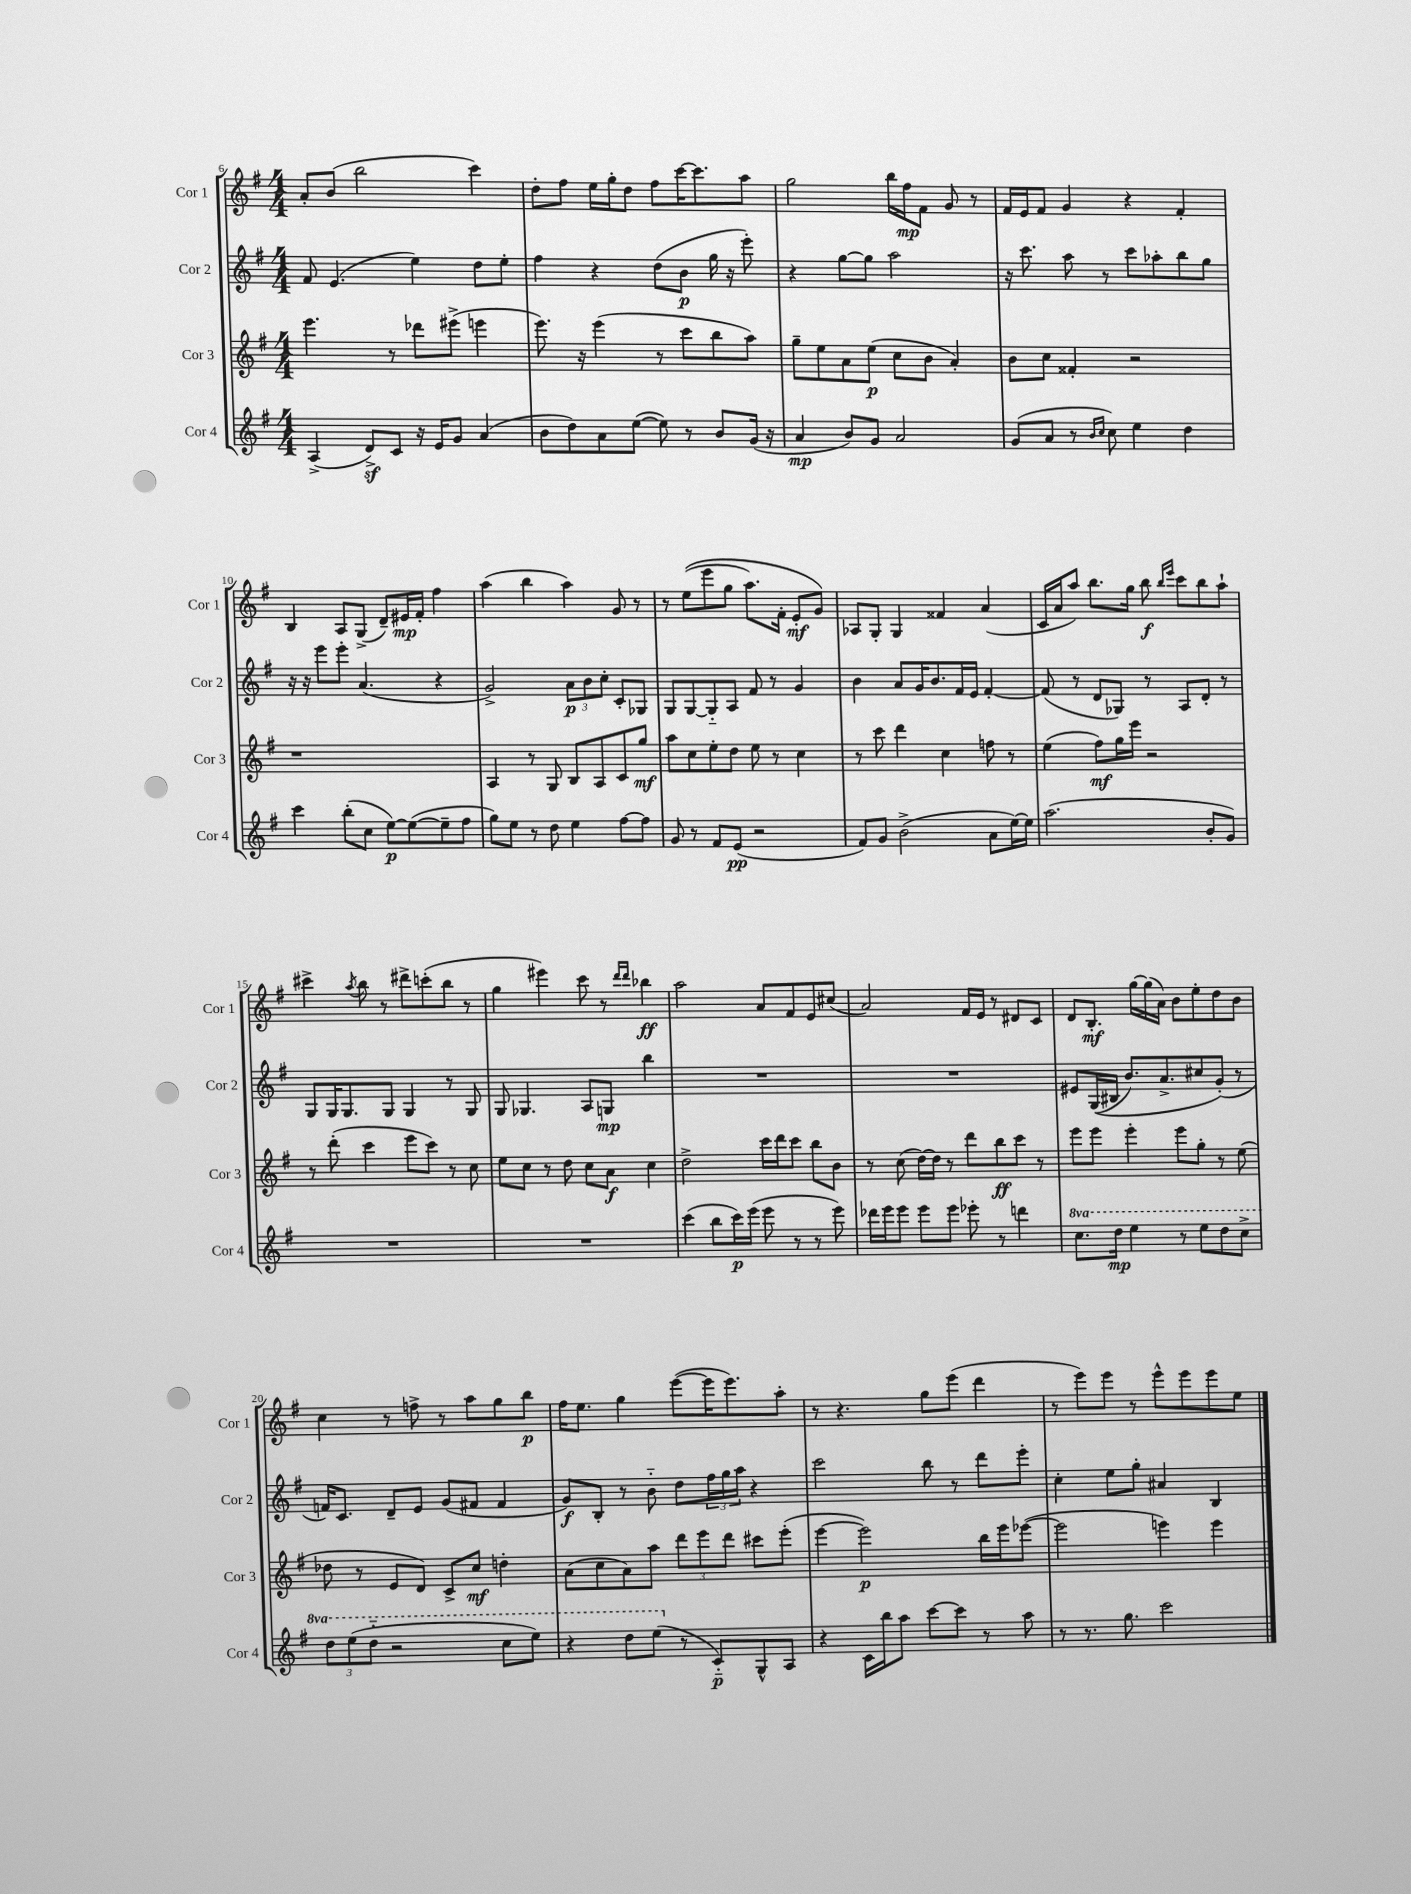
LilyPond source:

<<
\new StaffGroup <<
\new Staff = "s0" \with { instrumentName = "Cor 1" shortInstrumentName = "Cor 1" } {
    \clef treble \key g \major \numericTimeSignature \time 4/4
    a'8-. b'8( b''2 c'''4) |
    d''8-. fis''8 e''16 g''16-. d''8 fis''8 c'''16~ c'''8. a''8 |
    g''2 b''16 fis''16\mp fis'8 g'8 r8 |
    fis'16 e'16 fis'8 g'4 r4 fis'4-. |
    b4 a8 g8->( d'8--) eis'16\mp fis'16-. fis''4 |
    a''4( b''4 a''4) g'8 r8 |
    r8 e''8(\( e'''8 g''8 a''8.) fis'16-. e'8-.\mf g'8\) |
    aes8 g8-. g4 fisis'4 a'4( |
    c'16 a'16 a''8) b''8. g''16 b''8\f \grace { b''16 e'''16 } c'''8 b''8 a''8-! |
    cis'''4-> \acciaccatura { a''8 } b''8 r8 dis'''8-> c'''8-.( b''8 r8 |
    g''4 eis'''4) c'''8 r8 \grace { d'''16 d'''16 } bes''4\ff |
    a''2 a'8 fis'8 e'8 cis''8( |
    a'2) fis'16 e'16 r8 dis'8 c'8 |
    d'8 b8.-.\mf g''16~ g''16( a'16) b'8 e''8-. d''8 b'8 |
    c''4 r8 f''8-> r8 a''8 g''8 b''8\p |
    fis''16 e''8. g''4 e'''8~( e'''16 e'''8.) a''8-. |
    r8 r4. g''8 e'''8( d'''4 |
    r8 e'''8) e'''8 r8 e'''8-^ e'''8 e'''8 e''8 \bar "|." |
}
\new Staff = "s1" \with { instrumentName = "Cor 2" shortInstrumentName = "Cor 2" } {
    \clef treble \key g \major \numericTimeSignature \time 4/4
    fis'8 e'4.( e''4) d''8 e''8-. |
    fis''4 r4 d''8( b'8\p g''16 r16 e'''8-.) |
    r4 g''8~ g''8 a''2 |
    r16 c'''8. a''8 r8 c'''8 aes''8-. b''8 g''8 |
    r16 r16 e'''8 e'''8-. a'4.( r4 |
    g'2->) \tuplet 3/2 { a'8\p b'8 c''8-. } c'8-. ges8 |
    g8 g8~ g8-_ a8 fis'8 r8 g'4 |
    b'4 a'8 g'16 b'8. fis'16 e'16 fis'4~-. |
    fis'8( r8 d'8 ges8) r8 a8 d'8-. r8 |
    g8 g16 g8. g8 g4 r8 g8 |
    g8 ges4. a8 g8\mp b''4 |
    R1 |
    R1 |
    eis'8 g16(\( bis16 b'8.) a'8.-> cis''8 g'8-.(\) r8 |
    f'16) c'8. d'8-- e'8 g'8( fis'8 fis'4 |
    g'8\f) b8-. r8 b'8-_ d''8 \tuplet 3/2 { fis''16 g''16 a''16 } r4 |
    c'''2 b''8 r8 d'''8 e'''8-. |
    c''4-. e''8 g''8-. ais'4 b4 \bar "|." |
}
\new Staff = "s2" \with { instrumentName = "Cor 3" shortInstrumentName = "Cor 3" } {
    \clef treble \key g \major \numericTimeSignature \time 4/4
    e'''4. r8 des'''8 eis'''8->( e'''4 |
    e'''8.) r16 e'''4( r8 c'''8 b''8 a''8) |
    g''8-- e''8 a'8 e''8\p( c''8 b'8 a'4-.) |
    b'8 c''8 fisis'4-. r2 |
    r1 |
    a4 r8 g8 b8 a8 c'8 g''8\mf |
    a''8 c''8 e''8-. d''8 e''8 r8 c''4 |
    r8 c'''8 d'''4 c''4 f''8 r8 |
    e''4( fis''8\mf) g''16 e'''16 r2 |
    r8 d'''8-.( c'''4 e'''8 c'''8) r8 c''8 |
    e''8 c''8 r8 d''8 c''8 a'8\f c''4 |
    d''2-> c'''16 d'''16 c'''8 b''8 b'8 |
    r8 c''8( d''16~) d''16 r8 d'''8 b''8\ff c'''8 r8 |
    e'''8 e'''8 e'''4-. e'''8 g''8-. r8 e''8( |
    des''8 r8 e'8 d'8) c'8-> c''8\mf d''4-. |
    a'8( c''8 a'8) a''8 \tuplet 3/2 { d'''8 e'''8 d'''8 } cis'''8 e'''8-.( |
    e'''4~ e'''2\p) b''16 e'''16 ees'''8~( |
    ees'''2 e'''4) e'''4 \bar "|." |
}
\new Staff = "s3" \with { instrumentName = "Cor 4" shortInstrumentName = "Cor 4" } {
    \clef treble \key g \major \numericTimeSignature \time 4/4 \set Staff.ottavationMarkups = #ottavation-simple-ordinals
    a4->( d'8->\sf) c'8 r16 e'16 g'8 a'4( |
    b'8 d''8) a'8 e''8~( e''8) r8 b'8 g'16( r16 |
    a'4\mp b'8) g'8 a'2 |
    g'8( a'8 r8 \grace { b'16 c''16 } c''8) e''4 d''4 |
    c'''4 b''8-.( c''8 e''8~\p) e''8~( e''8-- fis''8 |
    g''8) e''8 r8 d''8 e''4 fis''8~ fis''8 |
    g'8 r8 fis'8 e'8\pp( r2 |
    fis'8) g'8 b'2->( a'8 e''16~) e''16 |
    a''2.( b'8-. g'8) |
    R1 |
    R1 |
    c'''4( b''8 c'''16\p) e'''16( e'''8 r8 r8 e'''8) |
    des'''16 e'''16 e'''8 e'''8 e'''8 ees'''8-. r8 d'''4 |
    \ottava #1 c'''8. d'''16\mp e'''4 r8 e'''8 d'''8 c'''8-> |
    \tuplet 3/2 { d'''8 e'''8( d'''8-_ } r2 c'''8 e'''8) |
    r4 d'''8 e'''8( \ottava #0 r8 c'8-_\p) g8-^ a8 |
    r4 c'16 b''16 a''8 c'''8~ c'''8 r8 a''8 |
    r8 r8. g''8. c'''2 \bar "|." |
}
>>
>>
\layout { \context { \Score currentBarNumber = #6 } }
